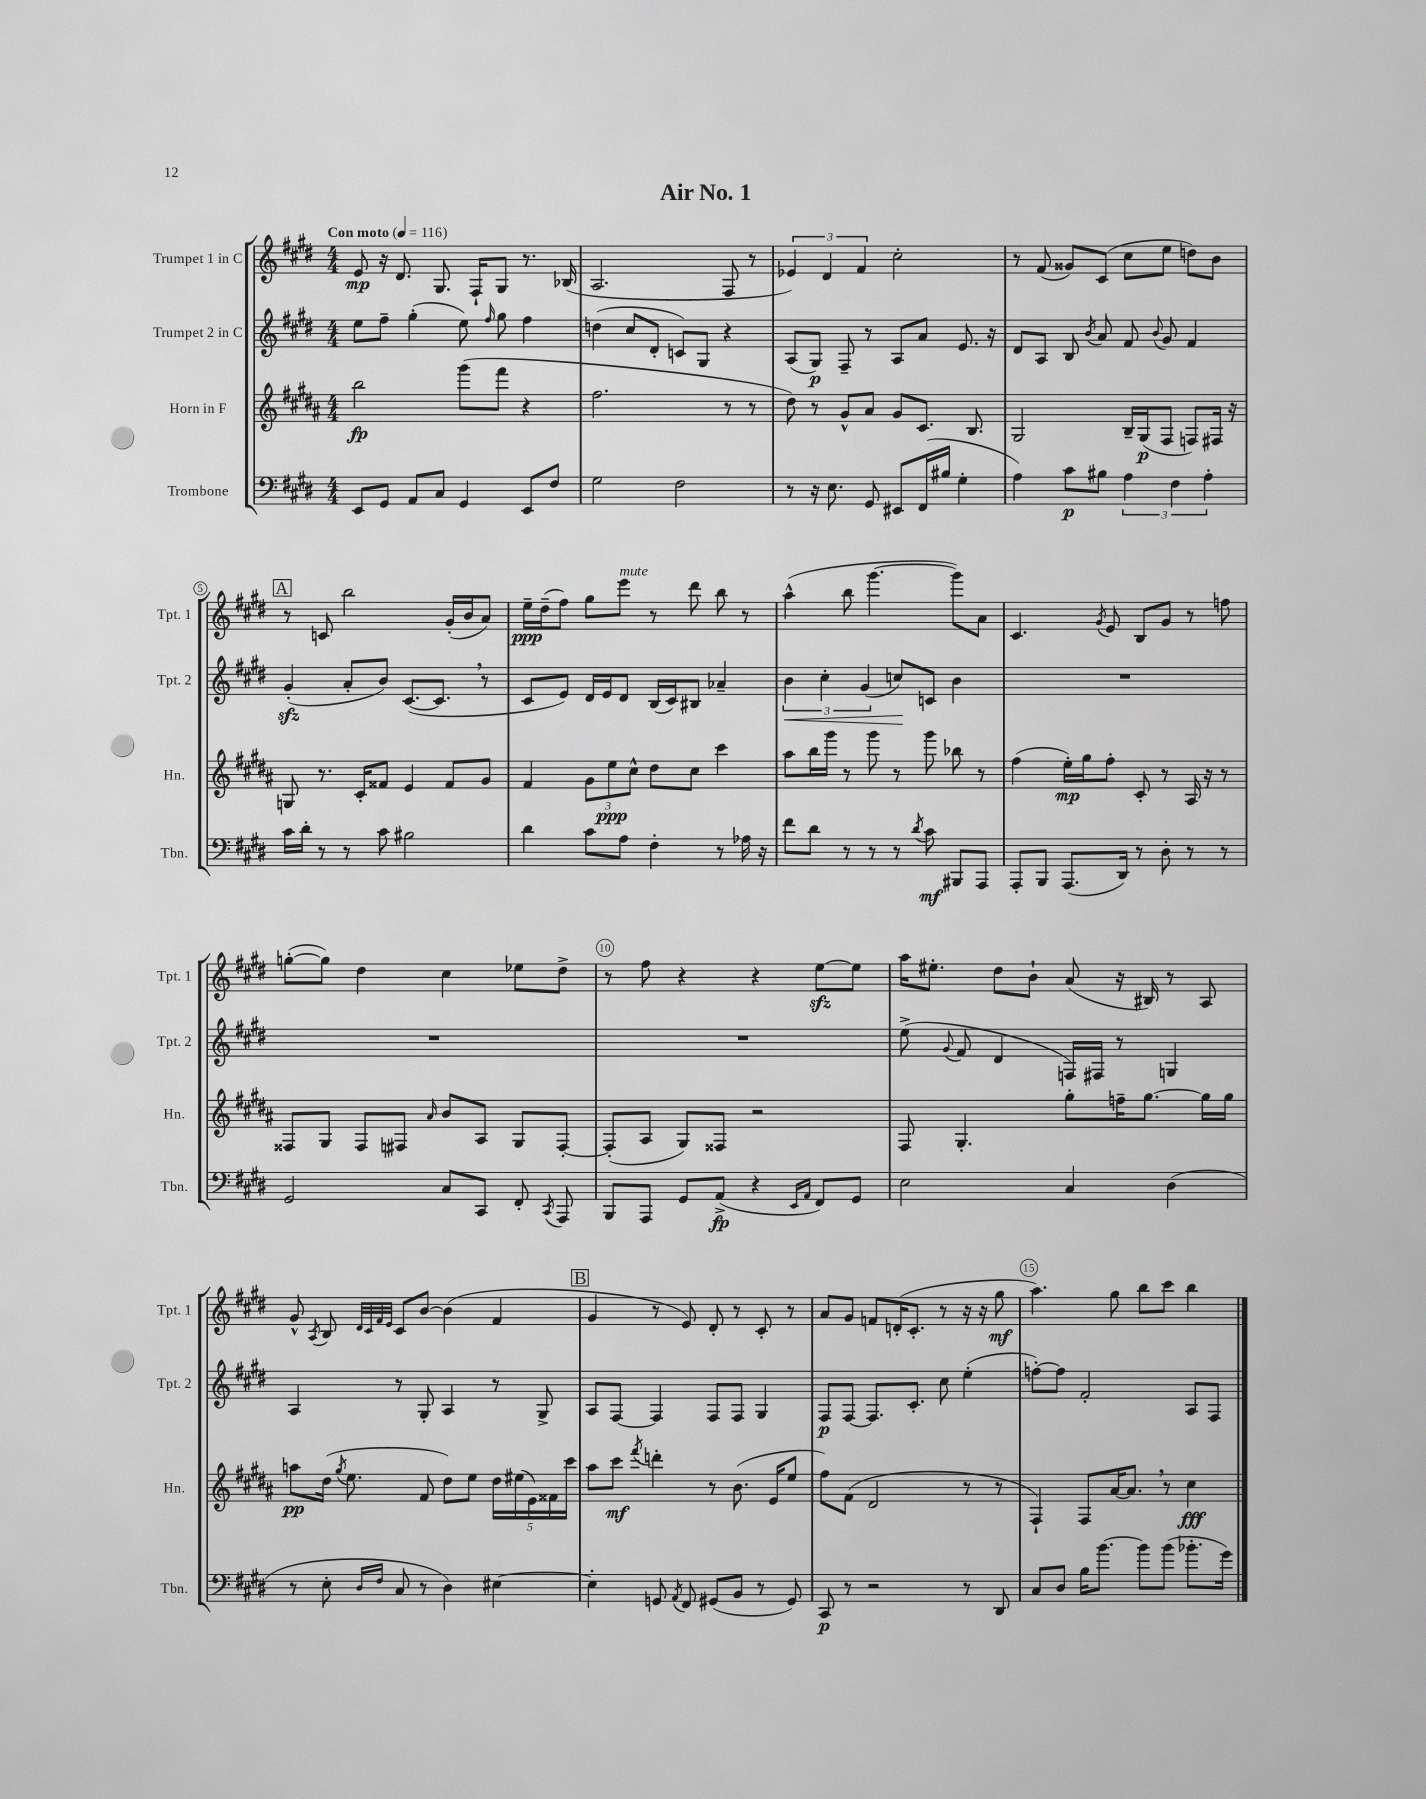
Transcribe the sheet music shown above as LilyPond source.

\header { title = "Air No. 1" }
<<
\new StaffGroup <<
\new Staff = "s0" \with { instrumentName = "Trumpet 1 in C" shortInstrumentName = "Tpt. 1" } {
    \clef treble \key e \major \numericTimeSignature \time 4/4 \tempo "Con moto" 4 = 116
    \autoBeamOff e'8\mp r16 dis'8. gis8. fis16[-! gis8] r8. bes16( |
    a2. fis8 r8 |
    \tuplet 3/2 { ees'4) dis'4 fis'4 } cis''2-. |
    r8 fis'8( gisis'8[) cis'8]( cis''8[ e''8] d''8[) b'8] |
    \mark \markup { \box "A" } r8 c'8 b''2 gis'16[-.( b'16 a'8]) |
    e''16[--\ppp dis''16--( fis''8]) gis''8[ e'''8]^\markup { \italic "mute" } r8 dis'''8 b''8 r8 |
    a''4-^( b''8 gis'''4.~ gis'''8[) a'8] |
    cis'4. \acciaccatura { gis'8 } e'8 b8[ gis'8] r8 f''8 |
    g''8[~-.( g''8]) dis''4 cis''4 ees''8[ dis''8]-> |
    r8 fis''8 r4 r4 e''8[~\sfz e''8] |
    a''16[ eis''8.]-. dis''8[ b'8]-! a'8( r16 bis16) r8 a8 |
    gis'8-^ \acciaccatura { a8 } b8 \grace { dis'32[ cis'32 fis'32 e'32] } cis'8[ b'8]~ b'4( fis'4 |
    \mark \markup { \box "B" } gis'4 r8 e'8) dis'8-. r8 cis'8-. r8 |
    a'8[ gis'8] f'8[ d'16-.( cis'8.]-. r8 r16 r16 gis''8\mf |
    a''4.) gis''8 b''8[ cis'''8] b''4 \bar "|." |
}
\new Staff = "s1" \with { instrumentName = "Trumpet 2 in C" shortInstrumentName = "Tpt. 2" } {
    \clef treble \key e \major \numericTimeSignature \time 4/4
    \autoBeamOff e''8[ fis''8]-- gis''4-.( e''8) \grace { fis''16 } gis''8 fis''4 |
    d''4( cis''8[ dis'8]-. c'8[) gis8] r4 |
    a8[( gis8]\p) fis8-- r8 a8[ a'8] e'8. r16 |
    dis'8[ a8] b8 \acciaccatura { b'8 } a'8 fis'8 \appoggiatura { b'8 } gis'8 fis'4 |
    \mark \markup { \box "A" } gis'4-.\sfz( a'8[-. b'8]) cis'8.[~( cis'8.] \breathe r8 |
    cis'8[ e'8]) dis'16[ e'16 dis'8] b16[( cis'16) bis8] aes'4-- |
    \tuplet 3/2 { b'4\< cis''4-. gis'4( } c''8[\!) c'8] b'4 |
    R1 |
    R1 |
    R1 |
    e''8->( \appoggiatura { gis'8 } fis'8 dis'4 f16[) fis16] r8 g4 |
    a4 r8 gis8-. a4 r8 gis8-> |
    \mark \markup { \box "B" } a8[ fis8]~ fis4 fis8[ fis8] gis4 |
    fis8[\p fis8]~ fis8.[ cis'8.]-. cis''8 e''4-.( |
    f''8[~-.) f''8] fis'2-. a8[ fis8] \bar "|." |
}
\new Staff = "s2" \with { instrumentName = "Horn in F" shortInstrumentName = "Hn." } {
    \clef treble \key b \major \numericTimeSignature \time 4/4
    \autoBeamOff b''2\fp gis'''8[( fis'''8] r4 |
    fis''2. r8 r8 |
    dis''8) r8 gis'8[-^ ais'8] gis'8[ cis'8.] b8. |
    gis2 b16[-- gis16\p( fis8] f8[) fis16] r16 |
    \mark \markup { \box "A" } g8 r8. cis'16[-. fisis'8] e'4 fisis'8[ gis'8] |
    fis'4 \tuplet 3/2 { gis'8[ e''8\ppp cis''8]-^ } dis''8[ cis''8] cis'''4 |
    ais''8[ b''16 gis'''16] r8 gis'''8 r8 gis'''8 bes''8 r8 |
    fis''4( e''16[-.\mp) gis''16 fis''8]-. cis'8-. r8 ais16 r16 r8 |
    fisis8[ gis8] fisis8[ fis8] \grace { ais'16 } b'8[ ais8] gis8[ fis8]~-. |
    fis8[-.( ais8] gis8[) fisis8] r2 |
    fis8 gis4.-. gis''8[-. f''16-- gis''8.]~ gis''16[ gis''16] |
    a''8[\pp dis''16]( \acciaccatura { gis''8 } e''8. fis'8 dis''8[) e''8] \tuplet 5/4 { dis''16[ eis''16( e'16) fisis'16 cis'''16] } |
    \mark \markup { \box "B" } ais''8[ cis'''8]\mf \acciaccatura { fis'''8 } d'''4-. r8 b'8.( e'16[ e''8] |
    fis''8[) fis'8]( dis'2 r8 r8 |
    fis4-!) fis8[ ais'16~ ais'8.] \breathe r8 cis''4\fff \bar "|." |
}
\new Staff = "s3" \with { instrumentName = "Trombone" shortInstrumentName = "Tbn." } {
    \clef bass \key e \major \numericTimeSignature \time 4/4
    \autoBeamOff e,8[ gis,8] a,8[ cis8] gis,4 e,8[ fis8] |
    gis2 fis2 |
    r8 r16 e8. gis,8 eis,8[ fis,16( bis16] gis4-. |
    a4) cis'8[\p bis8] \tuplet 3/2 { a4 fis4 a4-. } |
    \mark \markup { \box "A" } cis'16[ dis'16]-. r8 r8 cis'8 bis2 |
    dis'4 cis'8[ a8] fis4-. r8 aes16 r16 |
    fis'8[ dis'8] r8 r8 r8 \acciaccatura { dis'8 } cis'8\mf bis,,8[ a,,8] |
    a,,8[-. b,,8] a,,8.[( dis,16]) r8 dis8-. r8 r8 |
    gis,2 cis8[ cis,8] fis,8-. \acciaccatura { cis,8 } a,,8 |
    b,,8[ a,,8] gis,8[ a,8]->\fp( r4 \grace { e,16[ a,16] } fis,8[) gis,8] |
    e2 cis4 dis4( |
    r8 e8-. \grace { dis16[ fis16] } cis8 r8 dis4) eis4~ |
    \mark \markup { \box "B" } eis4-. g,8 \acciaccatura { a,8 } fis,8 gis,8[( b,8] r8 gis,8) |
    cis,8\p r8 r2 r8 dis,8 |
    cis8[ dis8] b16[ b'8.]~ b'8[ b'8]( bes'8.[-. gis'16]) \bar "|." |
}
>>
>>
\layout { \context { \Score \override BarNumber.break-visibility = ##(#f #t #t) barNumberVisibility = #(every-nth-bar-number-visible 5) \override BarNumber.stencil = #(make-stencil-circler 0.1 0.3 ly:text-interface::print) } }
